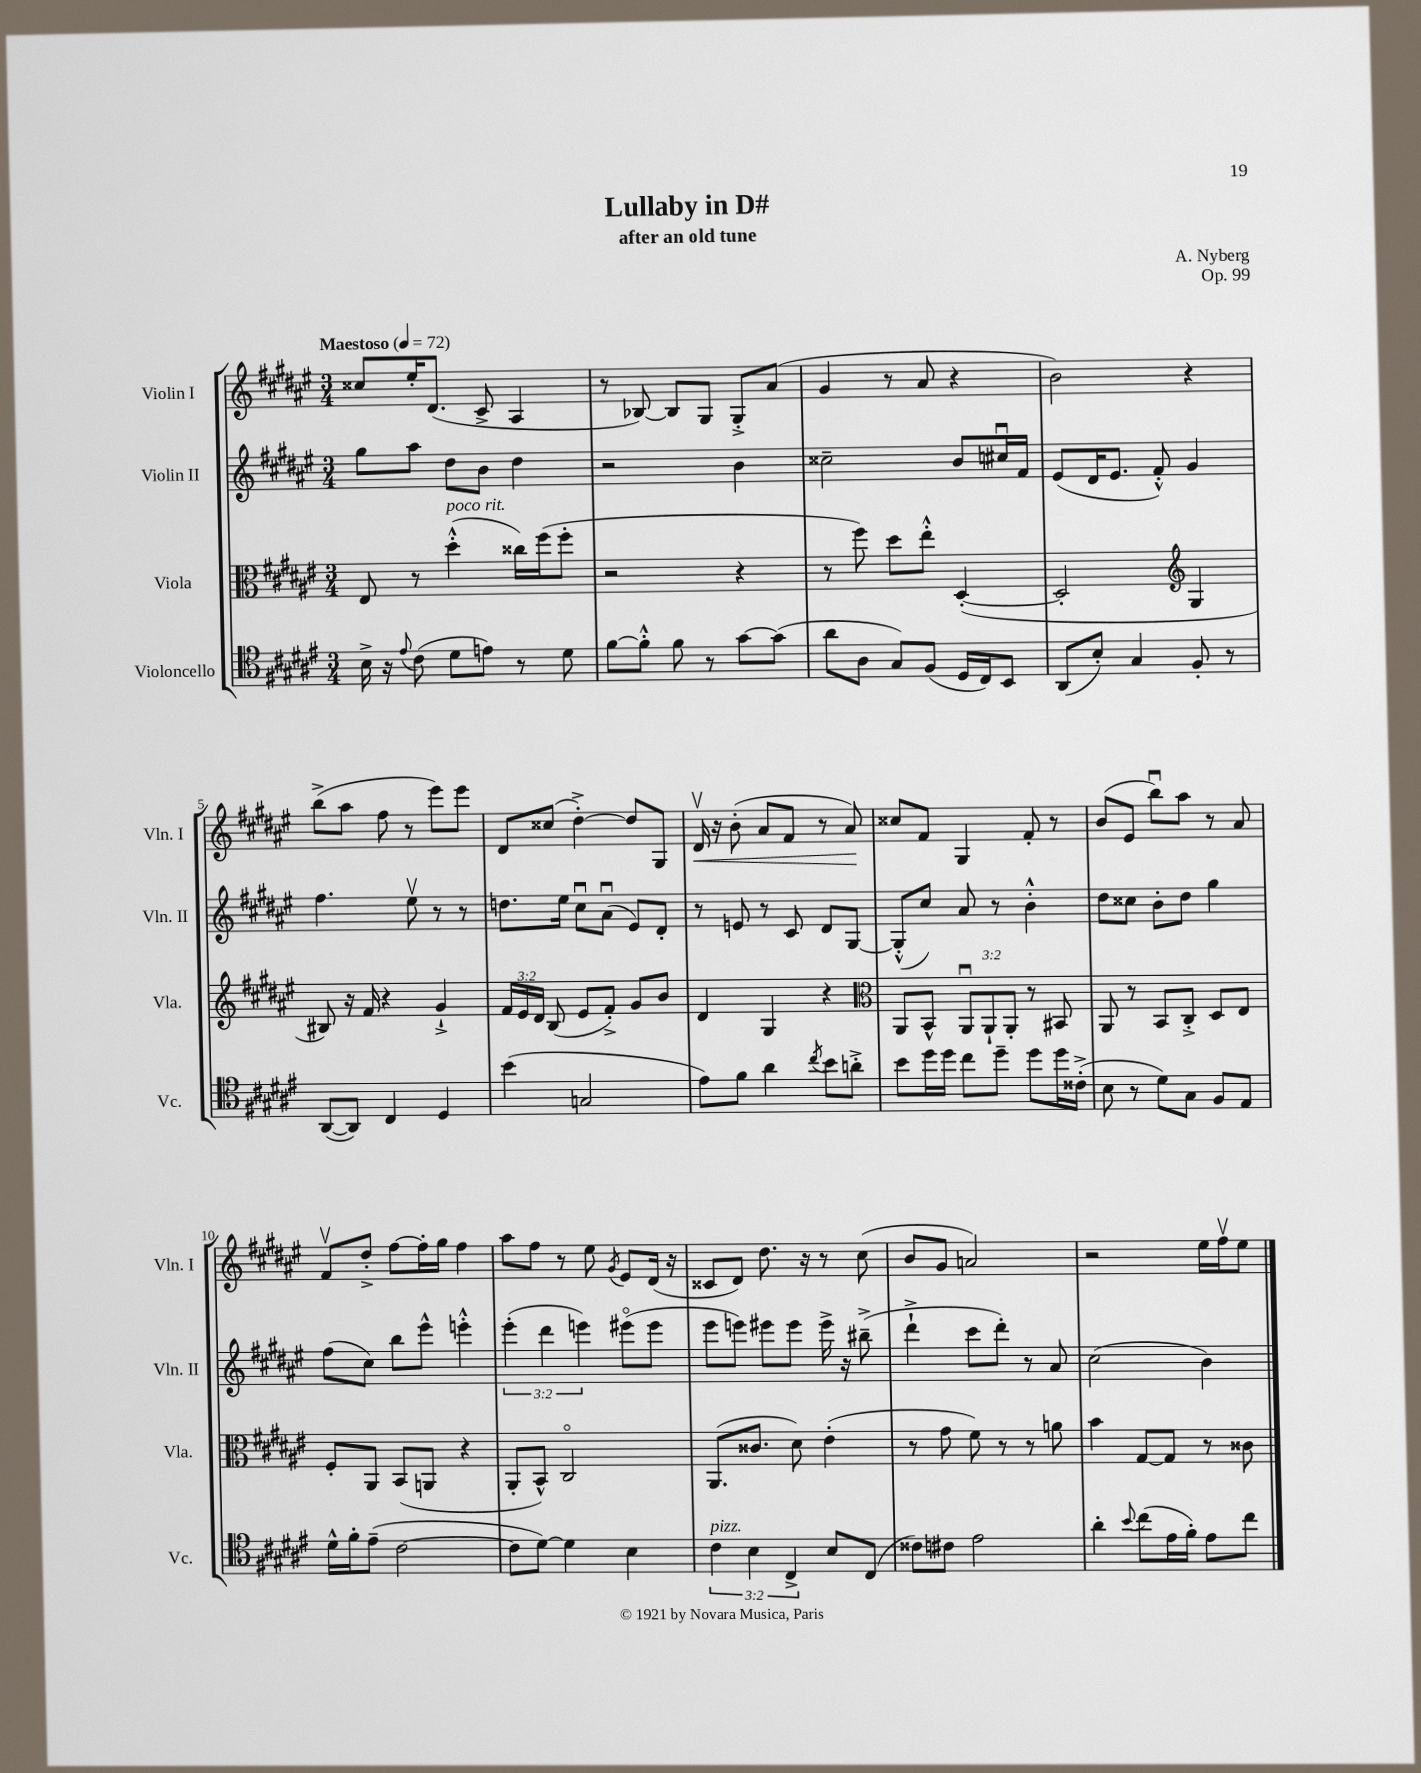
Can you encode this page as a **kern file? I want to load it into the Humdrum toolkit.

**kern	**kern	**kern	**kern
*staff4	*staff3	*staff2	*staff1
*clefC4	*clefC3	*clefG2	*clefG2
*k[f#c#g#d#a#e#]	*k[f#c#g#d#a#e#]	*k[f#c#g#d#a#e#]	*k[f#c#g#d#a#e#]
*M3/4	*M3/4	*M3/4	*M3/4
*MM72	*MM72	*MM72	*MM72
16B^\	8E#/	8gg#\L	8cc##/L
16r	.	.	.
8qqe#/	.	.	.
(8c#\	8r	8aa#\J	16ee#'/K
.	.	.	(8.d#/J
8d#\L	(4dd#'^^\	8dd#\L	.
8e\J)	.	8b\J	8c#^/
8r	16cc##\LL)	4dd#\	4A#/
.	(16ff#\J	.	.
8d#\	8ff#'\J	.	.
=	=	=	=
[8f#\L	2r	2r	8r
8f#'^^\]J	.	.	[8B-/)
8f#\	.	.	8B-/]L
8r	.	.	8G#/J
[8g#\L	4r	4b\	8G#'^/L
(8g#\]J	.	.	(8a#/J
=	=	=	=
8a#\L	8r	2cc##~\	4g#/
8A#\J	8ff#\)	.	.
8G#/L)	8dd#\L	.	8r
(8F#/J	8ee#'^^\J	.	8a#/
16D#/LL	([4D#'/	8b/L	4r
16C#/J)	.	.	.
8BB/J	.	16cc#u/L	.
.	.	16f#/JJ	.
=	=	=	=
(8AA#/L	2D#'/]	(8e#/L	2b\)
8B'/J)	.	16d#/K	.
.	.	8.e#/J	.
4G#/	.	.	.
.	.	8f#'^^/)	.
*	*clefG2	*	*
8F#'/	4G#/	4g#/	4r
8r	.	.	.
=	=	=	=
([8AA#/L	8B#/)	4.ff#\	(8bb^\L
8AA#/]J)	16r	.	8aa#\J
.	16f#/	.	.
4C#/	4r	.	8ff#\
.	.	8ee#v\	8r
4D#/	4g#`^/	8r	8eee#\L)
.	.	8r	8eee#\J
=	=	=	=
(4b\	24f#/LL	8.dd\L	8d#/L
.	24e#/	.	.
.	24d#/JJ	.	.
.	(8B/	.	(8cc##/J
.	.	16ee#\Jk	.
2G/	8e#/L	8cc#u\L	[4dd#'^\)
.	8f#'^/J)	(8a#u\J	.
.	8g#/L	8e#/L)	8dd#/]L
.	8b/J	8d#'/J	8G#/J
=	=	=	=
8e#\L)	4d#/	8r	16d#v/
.	.	.	16r
8f#\J	.	8e/	(8b'\
4a#\	4G#/	8r	8a#/L
.	.	8c#/	8f#/J
8qcc#/	.	.	.
8b\L	4r	8d#/L	8r
8a'^\J	.	[8G#/J	8a#/)
=	=	=	=
*	*clefC3	*	*
8b\L	8AA#/L	(8G#'^^/]L	8cc##/L
16dd#\L	8BB^^/J	8cc#/J)	8f#/J
16dd#\JJ	.	.	.
8cc#\L	12AA#u/L	8a#/	4G#/
.	12AA#`/	.	.
8dd#~\J	.	8r	.
.	12AA#'/J	.	.
8dd#\L	8r	4b'^^\	8f#'/
16dd#\L	8BB#/	.	8r
(16c##'^\JJ	.	.	.
=	=	=	=
8B\	8AA#/	8dd#\L	(8b/L
8r	8r	8cc##\J	8e#/J
8d#\L)	8BB/L	8b'\L	8bbu\L)
8G#\J	8C#'^/J	8dd#\J	8aa#\J
8F#/L	8D#/L	4gg#\	8r
8E#/J	8E#/J	.	8a#/
=	=	=	=
16d#^^\LL	8F#'/L	(8ff#\L	8f#v/L
16f#'\J	.	.	.
(8e#~\J	8AA#/J	8cc#\J)	8dd#'^/J
[2c#\	(8BB/L	8bb\L	[8ff#\L
.	8AA/J	8eee#^^\J	16ff#'\]L
.	.	.	16gg#\JJ
.	4r	4eee'^^\	4ff#\
=	=	=	=
8c#\]L	8AA#'/L	(6eee#'\	8aa#\L
[8d#\J)	8BB^^/J)	.	8ff#\J
.	.	6ddd#\	.
4d#\]	2C#o/	.	8r
.	.	6eee\)	.
.	.	.	8ee#\
.	.	.	8qg#/
4B\	.	(8eee#o\L	8e#/L
.	.	8eee#\J	(16d#/Jk
.	.	.	16r
=	=	=	=
6c#\	(8.AA#/L	8eee#\L	8c##/L
.	.	8eee\J)	8d#/J)
6B\	.	.	.
.	8.c##/J	.	.
.	.	8eee#\L	8.dd#\
6C#^/	.	.	.
.	8d#\)	8eee#\J	.
.	.	.	16r
8B/L	(4e#'\	16eee#^\	8r
.	.	16r	.
(8C#/J	.	(8bb#~^\	(8cc#\
=	=	=	=
8c##\L)	8r	4ddd#`^\	8b/L
8c#\J	8g#\	.	8g#/J
2e#\	8f#\)	8ccc#\L	2a/)
.	8r	8ddd#'\J)	.
.	8r	8r	.
.	8a\	8a#/	.
=	=	=	=
4a#'\	4b\	(2cc#\	2r
8qqb/	.	.	.
(8cc#\L	[8G#/L	.	.
16e#\L	8G#/]J	.	.
16f#'\JJ)	.	.	.
8e#\L	8r	4b\)	16ee#\LL
.	.	.	16ff#v\J
8cc#\J	8c##\	.	8ee#\J
==	==	==	==
*-	*-	*-	*-
